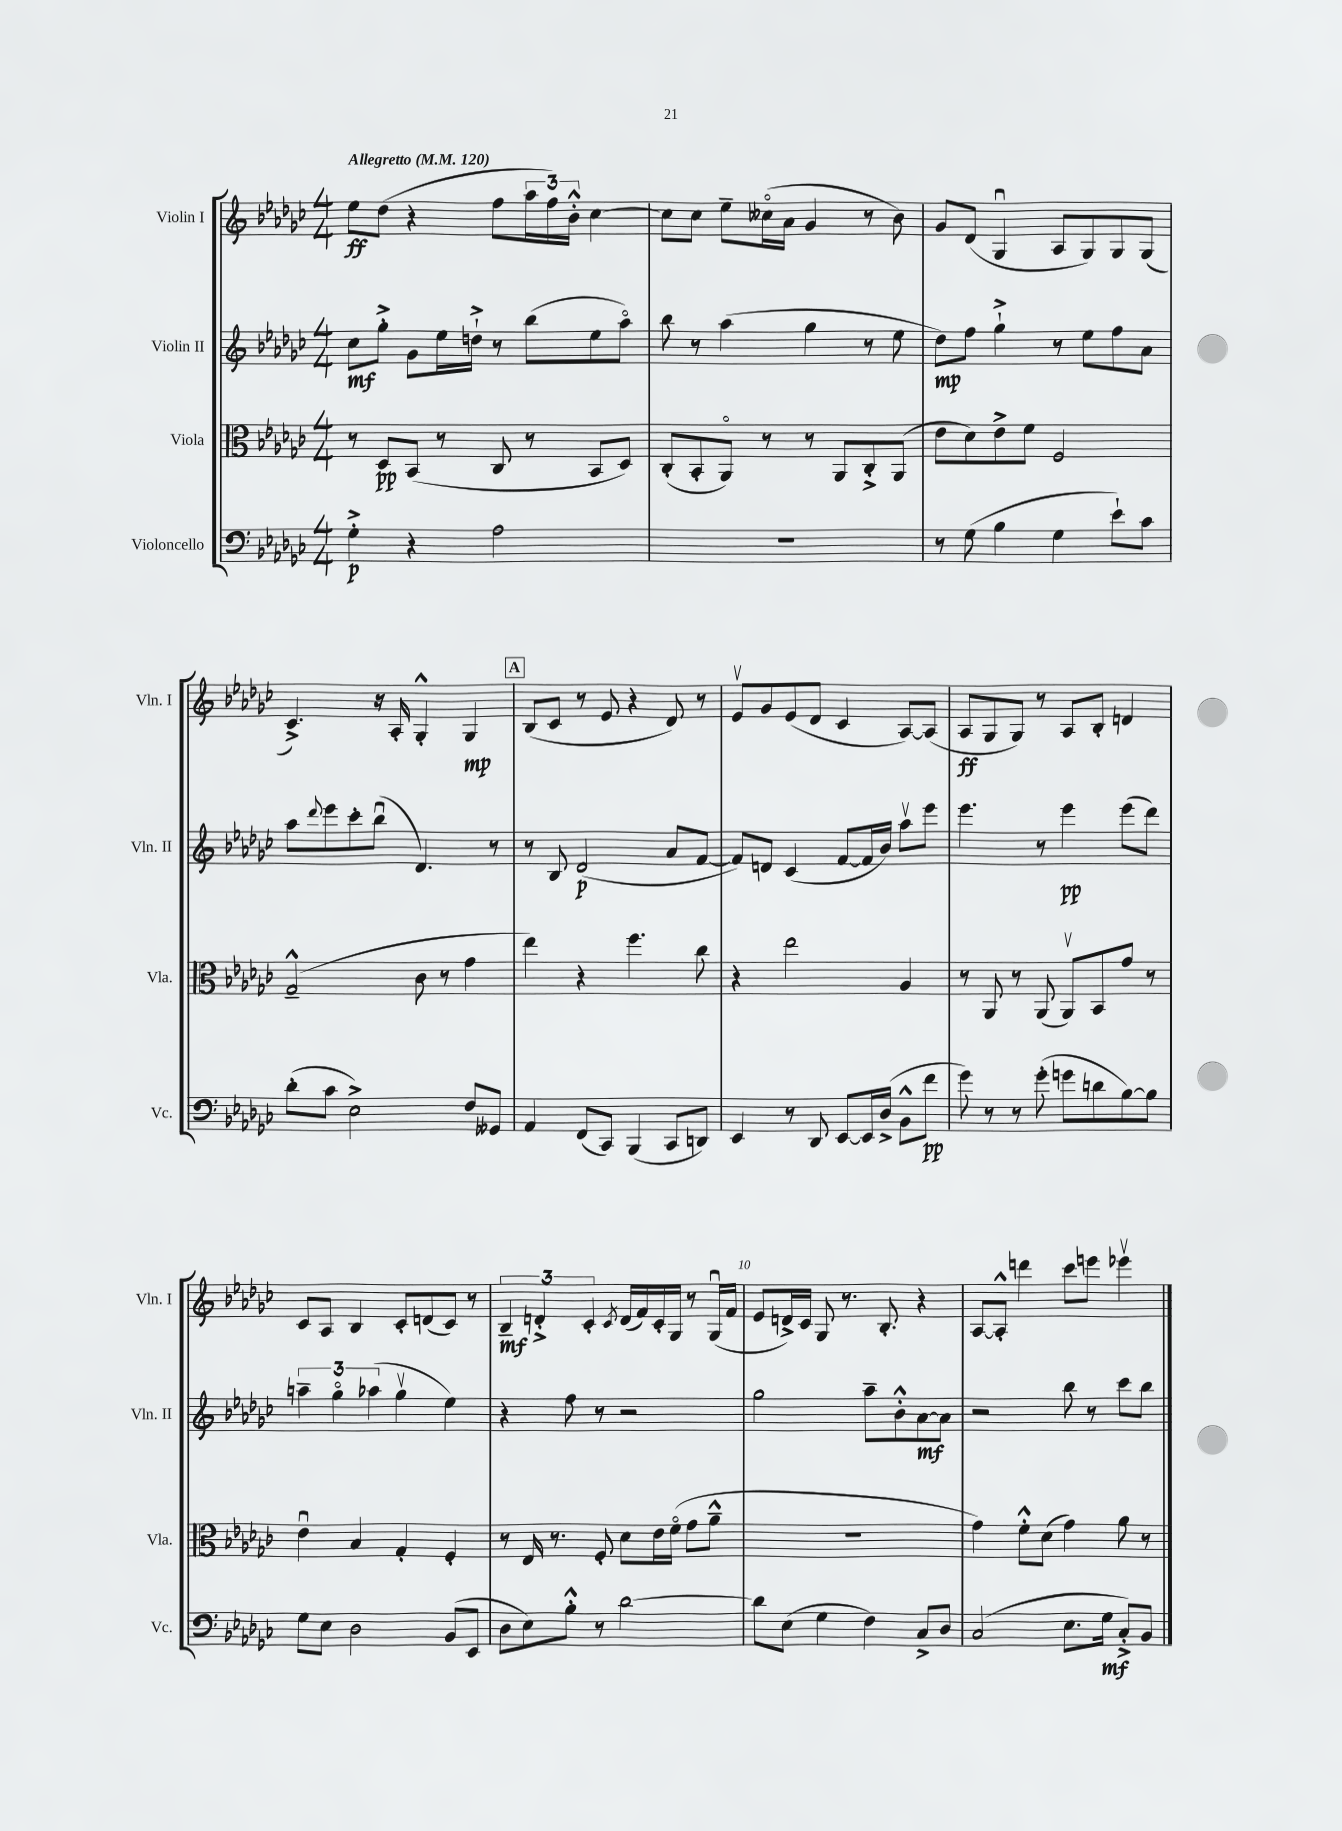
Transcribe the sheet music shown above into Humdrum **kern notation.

**kern	**kern	**kern	**kern
*staff4	*staff3	*staff2	*staff1
*clefF4	*clefC3	*clefG2	*clefG2
*k[b-e-a-d-g-c-]	*k[b-e-a-d-g-c-]	*k[b-e-a-d-g-c-]	*k[b-e-a-d-g-c-]
*M4/4	*M4/4	*M4/4	*M4/4
*MM120	*MM120	*MM120	*MM120
4G-'^	8r	8cc-	8ee-
.	8D-	8gg-'^	(8dd-
4r	(8BB-	8g-	4r
.	8r	16ee-	.
.	.	16dd`^	.
2A-	8C-	8r	8ff
.	8r	(8bb-	24aa-
.	.	.	24ff)
.	.	.	24b-'^^
.	8BB-	8ee-	[4cc-
.	8D-)	8aa-o)	.
=	=	=	=
1r	(8C-'	8bb-	8cc-]
.	8BB-'	8r	8cc-
.	8AA-o)	(4aa-	8ee-~
.	8r	.	(16cc--o
.	.	.	16a-
.	8r	4gg-	4g-
.	8AA-	.	.
.	8C-'^	8r	8r
.	(8AA-	8ee-	8b-)
=	=	=	=
8r	8e-	8dd-)	8g-
(8G-	8d-)	8ff	(8d-
4B-	8e-^	4gg-`^	4G-u
.	8f	.	.
4G-	2F	8r	8A-
.	.	8ee-	8G-)
8e-`)	.	8ff	8G-
8c-	.	8a-	(8G-
=	=	=	=
(8d-'	(2G-~^^	8aa-	4.c-^)
.	.	8qqddd-	.
8c-	.	8eee-	.
2E-^)	.	8ccc-'	.
.	.	(8bb-u	16r
.	.	.	16A-'
.	8c-	4.d-)	4G-'^^
.	8r	.	.
8F	4g-	.	4G-
8GG--	.	8r	.
=	=	=	=
4AA-	4ee-)	8r	(8B-
.	.	8B-	8c-
(8FF	4r	(2d-	8r
8CC-)	.	.	8e-
(4BBB-	4.ff	.	4r
8CC-	.	8a-	8d-)
8DD)	8cc-	[8f	8r
=	=	=	=
4EE-	4r	8f])	8e-v
.	.	8d	8g-
8r	2ee-	(4c-	(8e-
8DD-	.	.	8d-
[8EE-	.	[8f	4c-
16EE-]	.	16f]	.
(16D-^	.	16b-)	.
8BB-^^	4A-	8aa-v	[8A-)
8f	.	8eee-	(8A-]
=	=	=	=
8g-)	8r	4.eee-	8A-
8r	8AA-	.	8G-
8r	8r	.	8G-)
(8g-'	(8AA-	8r	8r
8g	8AA-v)	4eee-	8A-
8d	8BB-	.	8B-'
[8B-)	8g-	(8eee-	4d
8B-]	8r	8ddd-)	.
=	=	=	=
8G-	4e-u	6aa~	8c-
8E-	.	.	8A-
.	.	6gg-o	.
2D-	4B-	.	4B-
.	.	(6aa-	.
.	4G-'	4gg-v	8c-'
.	.	.	(8d
(8BB-	4F'	4ee-)	8c-)
8EE-	.	.	8r
=	=	=	=
8D-	8r	4r	6B-~
8E-)	16E-	.	.
.	.	.	6d'^
.	8.r	.	.
8B-'^^	.	8ff	.
.	.	.	6c-'
8r	8F'	8r	.
.	.	.	8qc-
[2d-	8d-	2r	(16d
.	.	.	16f)
.	16e-	.	16c-'
.	(16fo	.	16G-
.	8g-	.	8r
.	8a-~^^	.	(16G-u
.	.	.	16f
=	=	=	=
8d-]	1r	2gg-	8e-
(8E-	.	.	16d^)
.	.	.	16c-
4G-	.	.	8G-
.	.	.	8.r
4F)	.	8aa-~	.
.	.	.	8.B-'
.	.	8b-'^^	.
8C-^	.	[8a-	4r
8D-	.	8a-]	.
=	=	=	=
(2C-	4g-)	2r	[8A-
.	.	.	8A-'^^]
.	8f'^^	.	4ddd
.	(8d-	.	.
8.E-	4g-)	8bb-	8ccc-
.	.	8r	8eee
16G-	.	.	.
8C-'^)	8a-	8ccc-	4eee-v
8BB-	8r	8bb-	.
==	==	==	==
*-	*-	*-	*-
